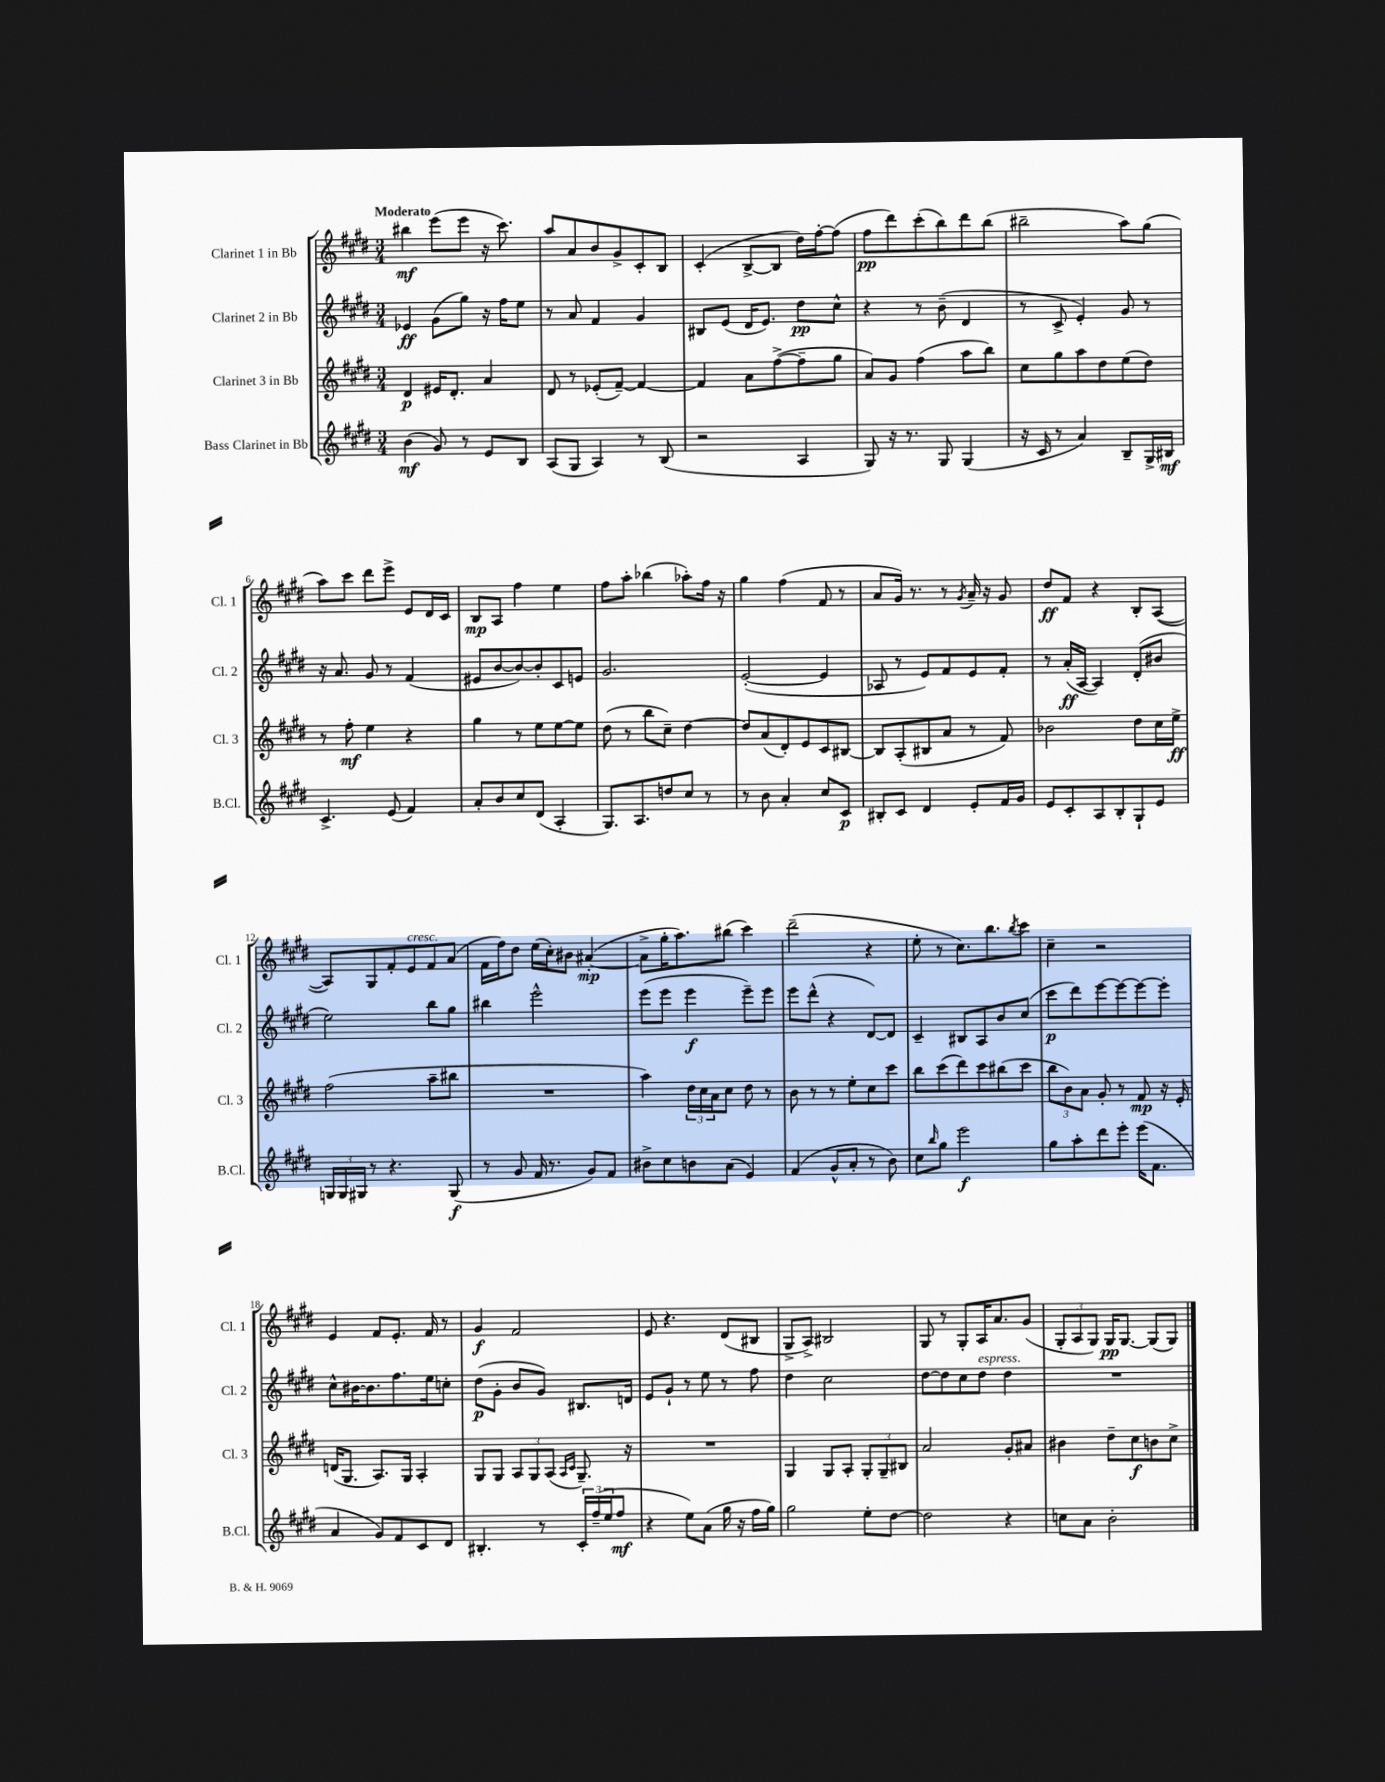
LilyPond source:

<<
\new StaffGroup <<
\new Staff = "s0" \with { instrumentName = "Clarinet 1 in Bb" shortInstrumentName = "Cl. 1" } {
    \clef treble \key e \major \numericTimeSignature \time 3/4 \tempo "Moderato"
    bis''4\mf e'''8( e'''8 r16 cis'''8.) |
    a''8 a'8 b'8 gis'8-> cis'8-. b8 |
    cis'4-.( b8~-> b8 dis''16) fis''16~-. fis''8( |
    fis''8\pp dis'''8) cis'''8-.( b''8) dis'''8 b''8( |
    bis''2-- a''8) gis''8( |
    a''8) cis'''8 dis'''8 e'''8-> e'8 dis'16 cis'16 |
    b8\mp a8 fis''4 e''4 |
    fis''8 a''8-. bes''4( aes''8-.) fis''16 r16 |
    gis''4 fis''4( fis'8 r8 |
    a'8 gis'16) r8. r8 \acciaccatura { gis'8 } a'16-- r16 gis'8 |
    dis''8\ff fis'8 r4 b8-. a8~( |
    a8) gis8 fis'8-. e'8^\markup { \italic "cresc." } fis'8 a'8( |
    fis'16 fis''16) dis''8 e''16( cis''16-.) bis'8 ais'4~-.\mp( |
    ais'8-> gis''16-. a''8.) bis''8( cis'''4) |
    dis'''2--( r4 |
    e''8-. r8 cis''8.) b''8. \acciaccatura { b''8 } cis'''8 |
    cis''4-- r2 |
    e'4 fis'8 e'8.-. fis'16 r8 |
    gis'4\f fis'2 |
    e'8 r4. dis'8( bis8 |
    gis8-> a8->) bis2 |
    gis8 r8 gis8-. a16 a'8. gis'8( |
    \tuplet 3/2 { gis8-. a8 gis8) } gis16\pp gis8.~ gis8( gis8) \bar "|." |
}
\new Staff = "s1" \with { instrumentName = "Clarinet 2 in Bb" shortInstrumentName = "Cl. 2" } {
    \clef treble \key e \major \numericTimeSignature \time 3/4
    ees'4\ff gis'8( gis''8) r16 fis''16 e''8 |
    r8 a'8 fis'4 gis'4 |
    bis8 e'8( dis'16 e'8.) dis''8\pp cis''8-^ |
    r4 r8 b'8--( dis'4 |
    r8 cis'8-> e'4-.) gis'8 r8 |
    r16 a'8. gis'8 r8 fis'4( |
    eis'8 b'8~ b'8~) b'8-. cis'8 e'8 |
    gis'2. |
    e'2~-.( e'4 |
    aes8 r8 e'8) fis'8 e'8 fis'8-. |
    r8 a'16-.\ff( a16~ a4) dis'8-.( bis'8 |
    e''2) b''8 gis''8 |
    bis''4 e'''2-^ |
    e'''8( e'''8 e'''4\f e'''8--) e'''8 |
    e'''8 dis'''8-^( r4 dis'8~) dis'8 |
    cis'4-- bis8 a8 b'8 cis''8( |
    cis'''8\p dis'''8) e'''8~ e'''8~ e'''8~ e'''8-. |
    cis''8-^ bis'16~ bis'8. fis''8. e''16 c''8-. |
    dis''8\p( gis'8-. b'8 gis'8) bis8. d'16 |
    e'8 gis'8-! r8 e''8 r8 fis''8 |
    dis''4 cis''2 |
    dis''8~ dis''8 cis''8 dis''8^\markup { \italic "espress." } dis''4 |
    R2. \bar "|." |
}
\new Staff = "s2" \with { instrumentName = "Clarinet 3 in Bb" shortInstrumentName = "Cl. 3" } {
    \clef treble \key e \major \numericTimeSignature \time 3/4
    dis'4\p eis'16 dis'8.-. a'4 |
    dis'8 r8 ees'8-.( fis'8~--) fis'4~ |
    fis'4 a'8 fis''8~->( fis''8-- gis''8 |
    a'8) gis'8 fis''4( a''8 b''8) |
    cis''8 gis''8 a''8 dis''8 e''8( dis''8) |
    r8 fis''8-.\mf e''4 r4 |
    gis''4 r8 e''8 e''8~ e''8 |
    dis''8( r8 b''8 cis''8--) dis''4~ |
    dis''8 a'8( dis'8-.) e'8 cis'8 bis8~ |
    bis8 a8-.( bis8 a'8 r8 fis'8) |
    bes'2 dis''8 cis''16 e''16->\ff |
    fis''2( a''8-- bis''8 |
    R2. |
    a''4) \tuplet 3/2 { dis''16 cis''16 a'16 } cis''8 dis''8 r8 |
    b'8 r8 r8 e''8-. cis''8 cis'''8 |
    b''8 cis'''8( dis'''8) cis'''8 bis''8( cis'''8 |
    \tuplet 3/2 { b''8 b'8) a'8 } gis'8-. r8 fis'8\mp r16 e'16-. |
    d'16( gis8. a8.) gis16 a4-. |
    gis8 gis8 \tuplet 3/2 { a8 gis8 a8( } \grace { a16 cis'16 } gis8.--) r16 |
    R2. |
    gis4 gis8 a8-. \tuplet 3/2 { gis8-. gis8-- bis8 } |
    a'2 gis'8-. ais'8 |
    bis'4 dis''8-- cis''8\f b'8 cis''8-> \bar "|." |
}
\new Staff = "s3" \with { instrumentName = "Bass Clarinet in Bb" shortInstrumentName = "B.Cl." } {
    \clef treble \key e \major \numericTimeSignature \time 3/4
    b'4\mf( gis'8) r8 e'8 b8 |
    a8( gis8 a4) r8 b8( |
    r2 a4 |
    gis8) r16 r8. gis8 gis4( |
    r16 cis'16 r8 a'4) b8-- gis16-> bis16\mf |
    cis'4.-> e'8( fis'4) |
    a'8-. b'8 cis''8 dis'8( a4-. |
    gis8.) a8. d''8 cis''8 r8 |
    r8 b'8 a'4-. cis''8 cis'8\p |
    bis8-. cis'8 dis'4 e'8-. fis'16 gis'16 |
    e'8 cis'8-. a8 b8-. gis8-! e'8 |
    \tuplet 3/2 { g16 g16 gis16 } r8 r4. gis8\f( |
    r8 gis'8 fis'16 r8. gis'8) fis'8 |
    bis'8-> cis''8 b'8 a'8( e'4) |
    fis'4( gis'8-^ a'8-. r8 b'8) |
    cis''8 \grace { b''16 } gis''8 e'''2\f |
    gis''8 a''8-. dis'''8 e'''8-. e'''16( fis'8. |
    a'4 gis'8) fis'8 cis'8 dis'8 |
    bis4.-. r8 \tuplet 3/2 { cis'16-. fis''16--( e''16 } fis''8\mf |
    r4 e''8) a'8( gis''16 r16 fis''16 gis''16) |
    gis''2 e''8-. dis''8~ |
    dis''2 r4 |
    c''8 a'8 b'2-. \bar "|." |
}
>>
>>
